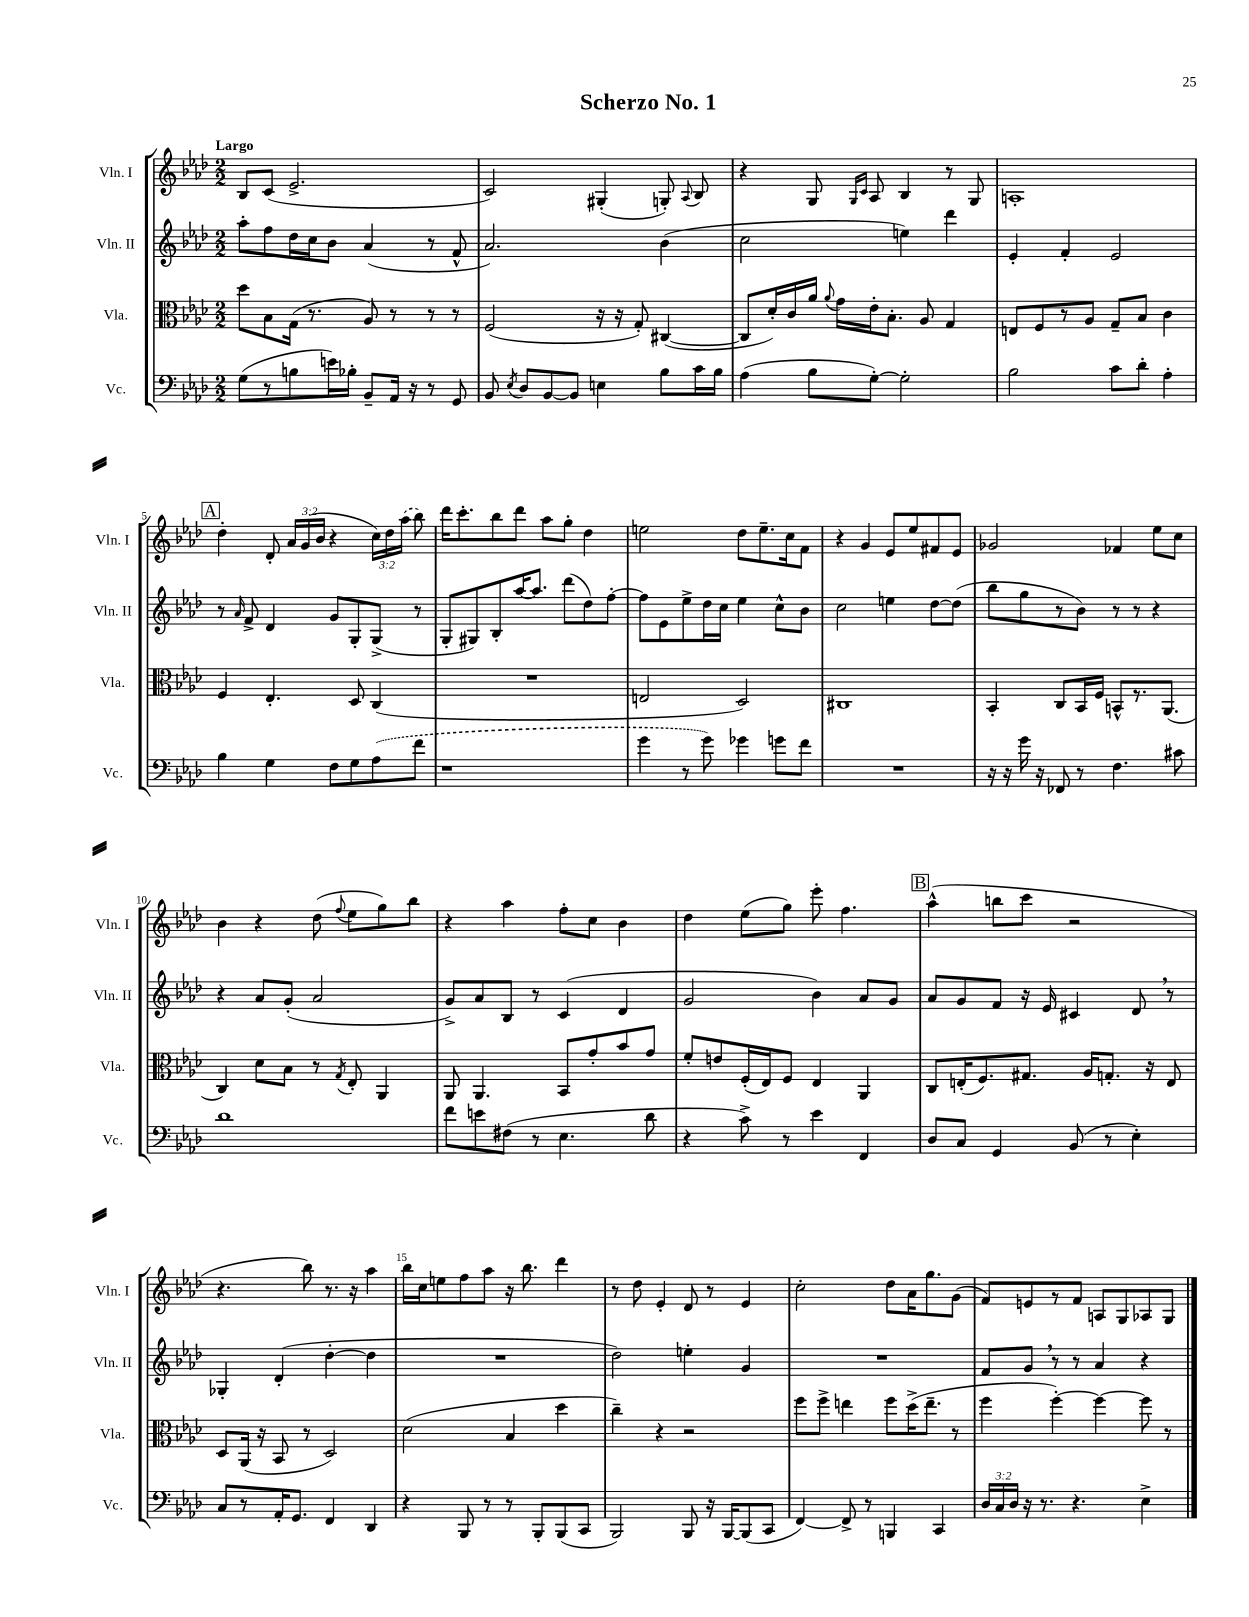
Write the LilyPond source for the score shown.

\header { title = "Scherzo No. 1" }
<<
\new StaffGroup <<
\new Staff = "s0" \with { instrumentName = "Vln. I" shortInstrumentName = "Vln. I" } {
    \clef treble \key aes \major \numericTimeSignature \time 2/2 \override Staff.TupletNumber.text = #tuplet-number::calc-fraction-text \tempo "Largo"
    \autoBeamOff bes8[ c'8]( ees'2.-> |
    c'2) gis4-.( g8-.) \appoggiatura { aes8 } bes8 |
    r4 g8 \grace { g16[ c'16] } aes8 bes4 r8 g8 |
    a1-. |
    \mark \markup { \box "A" } des''4-. des'8-. \tuplet 3/2 { aes'16[ g'16( bes'16] } r4 \tuplet 3/2 { c''16[) des''16 \once \slurDashed aes''16]( } bes''8) |
    des'''16[ c'''8.-. bes''8 des'''8] aes''8[ g''8]-. des''4 |
    e''2 des''8[ e''8.-- c''16 f'8] |
    r4 g'4 ees'8[ ees''8 fis'8 ees'8] |
    ges'2 fes'4 ees''8[ c''8] |
    bes'4 r4 des''8( \appoggiatura { f''8 } ees''8[ g''8) bes''8] |
    r4 aes''4 f''8[-. c''8] bes'4 |
    des''4 ees''8[( g''8]) ees'''8-. f''4. |
    \mark \markup { \box "B" } aes''4-^( b''8[ c'''8] r2 |
    r4. bes''8) r8. r16 aes''4 |
    bes''16[ c''16 e''8 f''8 aes''8] r16 bes''8. des'''4 |
    r8 des''8 ees'4-. des'8 r8 ees'4 |
    c''2-. des''8[ aes'16 g''8. g'8]( |
    f'8[) e'8 r8 f'8] a8[ g8 aes8 g8] \bar "|." |
}
\new Staff = "s1" \with { instrumentName = "Vln. II" shortInstrumentName = "Vln. II" } {
    \clef treble \key aes \major \numericTimeSignature \time 2/2
    \autoBeamOff aes''8[-. f''8 des''16 c''16 bes'8] aes'4( r8 f'8-^ |
    aes'2.) bes'4( |
    c''2 e''4) des'''4 |
    ees'4-. f'4-. ees'2 |
    \mark \markup { \box "A" } r8 \grace { aes'16 } f'8-> des'4 g'8[ g8-. g8]->( r8 |
    g8[-. gis8) bes8-. aes''16~ aes''8.] des'''8[( des''8) f''8]~-. |
    f''8[ ees'8 ees''8-> des''16 c''16] ees''4 c''8[-^ bes'8] |
    c''2 e''4 des''8[~ des''8]( |
    bes''8[ g''8 r8 bes'8]) r8 r8 r4 |
    r4 aes'8[ g'8]-.( aes'2 |
    g'8[->) aes'8 bes8] r8 c'4( des'4 |
    g'2 bes'4) aes'8[ g'8] |
    \mark \markup { \box "B" } aes'8[ g'8 f'8] r16 ees'16 cis'4 des'8 \breathe r8 |
    ges4-. des'4-.( des''4~-. des''4 |
    R1 |
    des''2) e''4-. g'4 |
    R1 |
    f'8[ g'8] \breathe r8 r8 aes'4 r4 \bar "|." |
}
\new Staff = "s2" \with { instrumentName = "Vla." shortInstrumentName = "Vla." } {
    \clef alto \key aes \major \numericTimeSignature \time 2/2
    \autoBeamOff des''8[ bes8 g16]( r8. aes8) r8 r8 r8 |
    f2( r16 r16 g8-.) cis4~( |
    cis8[ des'16-.) c'16 aes'16] \appoggiatura { aes'8 } g'16[ ees'16-. bes8.]-. aes8 g4 |
    e8[ f8 r8 aes8] g8[-- bes8] c'4 |
    \mark \markup { \box "A" } f4 ees4.-. des8 c4( |
    R1 |
    e2 des2) |
    cis1 |
    bes,4-. c8[ bes,16 f16] b,8[-^ r8. aes,8.]( |
    c4) des'8[ bes8] r8 \acciaccatura { g8 } ees8-. aes,4 |
    aes,8 aes,4. bes,8[ g'8-. bes'8 g'8] |
    f'8[-. e'8 f16-.( ees16) f8] ees4 aes,4 |
    \mark \markup { \box "B" } c8[ e16-.( f8.) gis8.] aes16[ g8.]-. r16 e8 |
    des8[ aes,16]( r16 bes,8 r8 des2) |
    des'2( bes4 des''4 |
    c''4--) r4 r2 |
    f''8[ f''8]-> e''4 f''8[ des''16->( e''8.]-- r8 |
    f''4 f''4~-.) f''4~ f''8 r8 \bar "|." |
}
\new Staff = "s3" \with { instrumentName = "Vc." shortInstrumentName = "Vc." } {
    \clef bass \key aes \major \numericTimeSignature \time 2/2 \override Staff.TupletNumber.text = #tuplet-number::calc-fraction-text
    \autoBeamOff g8[( r8 b8 e'16) bes16]-. bes,8[-- aes,16] r16 r8 g,8 |
    bes,8 \acciaccatura { ees8 } des8[ bes,8~ bes,8] e4 bes8[ c'16 bes16] |
    aes4( bes8[ g8]~-.) g2-. |
    bes2 c'8[ des'8]-. aes4-. |
    \mark \markup { \box "A" } bes4 g4 f8[ g8 \once \slurDashed aes8( f'8] |
    r1 |
    g'4 r8 g'8) ges'4 g'8[ f'8] |
    R1 |
    r16 r16 g'16 r16 fes,8 r8 f4. cis'8 |
    des'1 |
    f'8[ e'8 fis8]( r8 ees4. des'8 |
    r4 c'8->) r8 ees'4 f,4 |
    \mark \markup { \box "B" } des8[ c8] g,4 bes,8( r8 ees4-.) |
    c8[ r8 aes,16-. g,8.] f,4 des,4 |
    r4 bes,,8 r8 r8 bes,,8[-. bes,,8( c,8] |
    bes,,2) bes,,8 r16 bes,,16[~ bes,,8( c,8] |
    f,4~) f,8-> r8 b,,4 c,4 |
    \tuplet 3/2 { des16[ c16 des16] } r16 r8. r4. ees4-> \bar "|." |
}
>>
>>
\layout { \context { \Score \override BarNumber.break-visibility = ##(#f #t #t) barNumberVisibility = #(every-nth-bar-number-visible 5) } }
